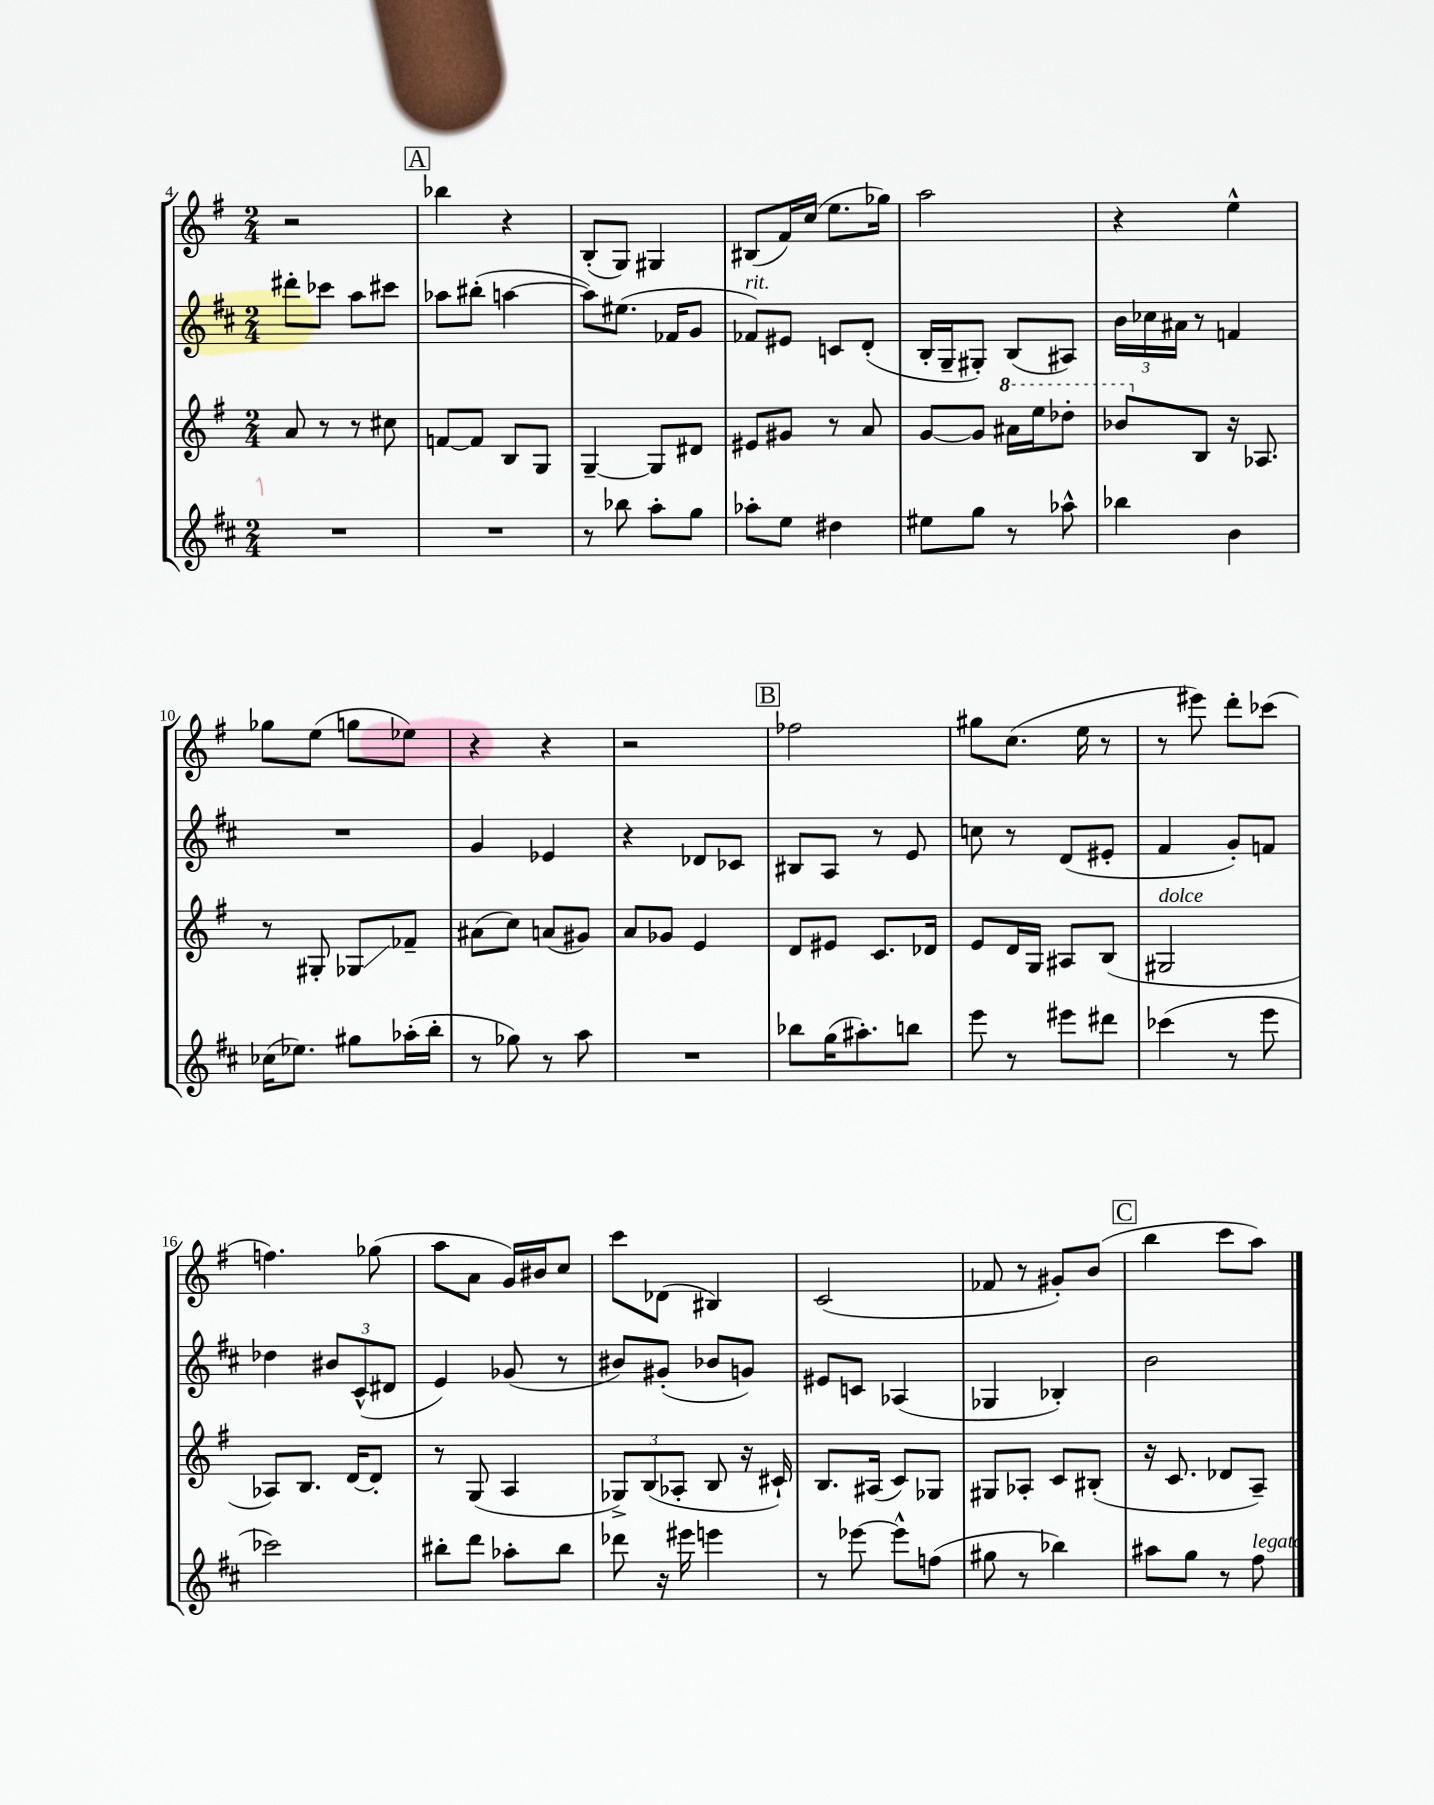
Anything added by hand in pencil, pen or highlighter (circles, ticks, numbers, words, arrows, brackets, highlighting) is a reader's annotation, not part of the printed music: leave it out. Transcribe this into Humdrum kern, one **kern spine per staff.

**kern	**kern	**kern	**kern
*staff4	*staff3	*staff2	*staff1
*clefG2	*clefG2	*clefG2	*clefG2
*k[f#c#]	*k[f#]	*k[f#c#]	*k[f#]
*M2/4	*M2/4	*M2/4	*M2/4
2r	8a	8ddd#'	2r
.	8r	8ccc-	.
.	8r	8aa	.
.	8cc#	8ccc#	.
=	=	=	=
2r	[8f	8aa-	4bb-
.	8f]	(8bb#'	.
.	8B	[4aa	4r
.	8G	.	.
=	=	=	=
8r	[4G~	8aa])	(8B'
8bb-	.	(8.ee#	8G)
8aa'	8G]	.	4G#
.	.	16f-	.
8gg	8d#	8g	.
=	=	=	=
8aa-'	8e#	8f-)	(8B#
8ee	8g#	8e#	16f#)
.	.	.	(16cc
4dd#	8r	8c	8.ee
.	8a	(8d'	.
.	.	.	16gg-)
=	=	=	=
8ee#	[8g	16B'	2aa
.	.	16G~	.
8gg	8g]	8G#')	.
8r	16aa#	(8B	.
.	16eee	.	.
8aa-^^	8ddd-'	8A#)	.
=	=	=	=
4bb-	8bb-	24b	4r
.	.	24cc-	.
.	.	24a#	.
.	8B	8r	.
4b	16r	4f	4ee^^
.	8.A-	.	.
=	=	=	=
(16cc-	8r	2r	8gg-
8.ee-)	.	.	.
.	8G#'	.	(8ee
8gg#	8G-	.	8gg
(16aa-'	8f-~	.	8ee-)
16bb'	.	.	.
=	=	=	=
8r	(8a#	4g	4r
8gg-)	8cc)	.	.
8r	(8a	4e-	4r
8aa	8g#)	.	.
=	=	=	=
2r	8a	4r	2r
.	8g-	.	.
.	4e	8d-	.
.	.	8c-	.
=	=	=	=
8bb-	8d	8B#	2ff-
(16gg	8e#	8A	.
8.aa#')	.	.	.
.	8.c	8r	.
8bb	.	8e	.
.	16d-	.	.
=	=	=	=
8eee	8e	8cc	8gg#
8r	16d	8r	(8.cc
.	16G	.	.
8eee#	8A#	(8d	.
.	.	.	16ee
8ddd#	(8B	8e#'	8r
=	=	=	=
(4ccc-	2G#	4f#	8r
.	.	.	8eee#)
8r	.	8g')	8ddd'
8eee	.	8f	(8ccc-
=	=	=	=
2ccc-)	8A-)	4dd-	4.ff)
.	8.B	.	.
.	.	12b#	.
.	[16d	.	.
.	.	(12c#^^	.
.	8d']	.	(8gg-
.	.	12d#	.
=	=	=	=
8bb#'	8r	4e)	8aa
8ddd	(8G	.	8a
8aa-'	4A	(8g-	16g)
.	.	.	16b#
8bb#	.	8r	8cc
=	=	=	=
8ddd-	12G-^)	8b#)	8ccc
.	(12B	.	.
16r	.	(8g#'	(8d-
.	12A-'	.	.
16eee#	.	.	.
4eee	8B	8b-	4B#)
.	16r	8g)	.
.	16c#`)	.	.
=	=	=	=
8r	8.B	8e#	(2c
[8eee-	.	8c	.
.	(16A#	.	.
8eee-^^]	8c)	(4A-	.
(8ff	8G-	.	.
=	=	=	=
8gg#	8G#	4G-	8f-
8r	8A-'	.	8r
4bb-)	8c	4B-')	8g#')
.	(8B#'	.	(8b
=	=	=	=
8aa#	16r	2b	4bb
.	8.c	.	.
8gg	.	.	.
8r	8d-	.	8ccc
8ff#	8A~)	.	8aa)
==	==	==	==
*-	*-	*-	*-
